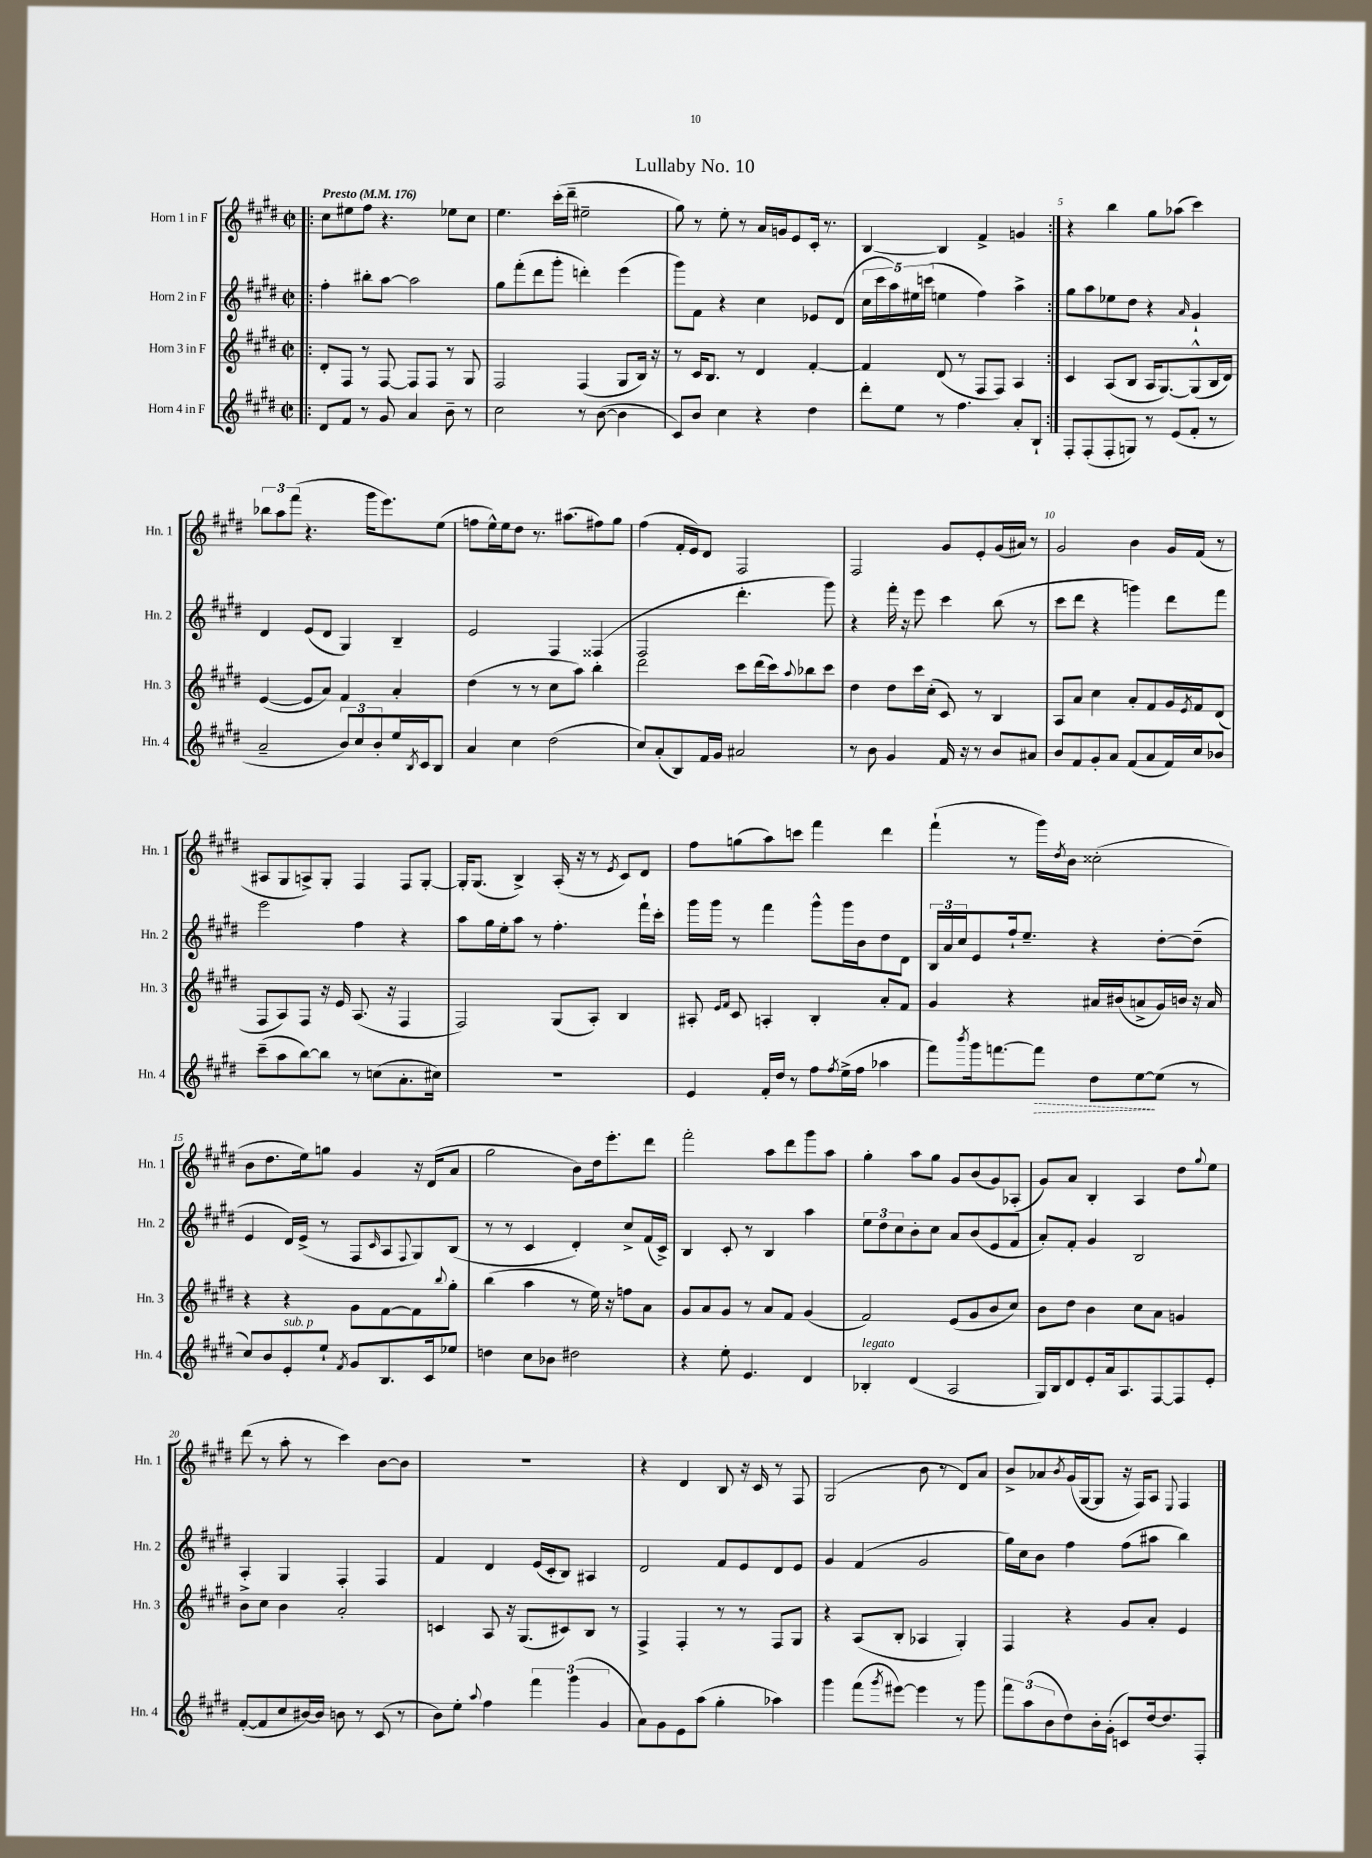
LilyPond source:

\header { title = "Lullaby No. 10" }
<<
\new StaffGroup <<
\new Staff = "s0" \with { instrumentName = "Horn 1 in F" shortInstrumentName = "Hn. 1" } {
    \clef treble \key e \major \defaultTimeSignature \time 2/2 \tempo "Presto" 4 = 176
    \repeat volta 2 { \bar ".|:" cis''8 eis''8 fis''8 r4. ees''8 cis''8 |
    e''4. cis'''16-.( dis'''16-- eis''2-- |
    gis''8) r8 e''8-. r8 a'16 g'16 e'8 cis'16-. r8. |
    b4~ b4 fis'4-> g'4 | }
    r4 b''4 gis''8 aes''8( cis'''4) |
    \tuplet 3/2 { bes''8 a''8 fis'''8( } r4. gis'''16 e'''8.) e''8( |
    f''8 e''16-^) e''16 dis''8 r8. ais''8.( fis''8) gis''8 |
    fis''4( fis'16-. e'16) dis'8 fis2 |
    fis2 gis'8 e'8-. gis'16( ais'16) r8 |
    gis'2 b'4 gis'16 fis'16( r8 |
    ais8 gis8 a8->) gis8-. fis4 fis8 gis8~-. |
    gis16-. gis8.( b4->) a16-.( r16 r8 \acciaccatura { e'8 } cis'8) dis'8 |
    fis''8 g''8( a''8) c'''8 fis'''4 dis'''4 |
    fis'''4-!( r8 gis'''16) \acciaccatura { dis''8 } b'16 cisis''2-.( |
    b'8 dis''8. e''16) g''8 gis'4 r16 dis'16( a'8 |
    gis''2 b'8) dis''16 e'''8.-. dis'''8 |
    fis'''2-. a''8 dis'''8 gis'''8 a''8 |
    gis''4-. a''8 gis''8 gis'8 b'8( gis'8) aes8-.( |
    gis'8) a'8 b4-. a4 dis''8 \appoggiatura { gis''8 } e''8 |
    dis'''8( r8 a''8-. r8 cis'''4) b'8~ b'8 |
    R1 |
    r4 dis'4 b8 r16 cis'16 r8 fis8 |
    gis2( b'8 r8 dis'8) a'8 |
    b'8-> aes'8 \acciaccatura { b'8 } gis'16( gis16~ gis8 r16 fis16) a8 \appoggiatura { e8 } fis4 \bar "|." |
}
\new Staff = "s1" \with { instrumentName = "Horn 2 in F" shortInstrumentName = "Hn. 2" } {
    \clef treble \key e \major \defaultTimeSignature \time 2/2
    \repeat volta 2 { \bar ".|:" fis''4-. bis''8-. a''8~ a''2 |
    gis''8 fis'''8-.( dis'''8 gis'''8-. d'''4-.) e'''4( |
    gis'''8) fis'8 r4 cis''4 ees'8 dis'8( |
    \tuplet 5/4 { cis''16 cis'''16 a''16) eis''16 c'''16( } e''4 fis''4) a''4-> | }
    gis''8 a''8 ees''8 dis''8 r4 \grace { a'16 } gis'4-! |
    dis'4 e'8( dis'8 gis4) b4-- |
    e'2 fis4 fisis4( |
    fis2 dis'''4.-. gis'''8) |
    r4 fis'''16-. r16 e'''8 cis'''4 b''8( r8 |
    cis'''8 dis'''8 r4 g'''4) dis'''8 fis'''8 |
    e'''2 fis''4 r4 |
    a''8 gis''16 e''16-. a''8 r8 fis''4.-. fis'''16-! cis'''16-. |
    gis'''16 gis'''16 r8 fis'''4 gis'''8-^ gis'''16 b'16 dis''8 dis'8 |
    \tuplet 3/2 { b16 a'16 cis''16 } e'8 fis''16-! e''8.-- r4 dis''8~-. dis''8--( |
    e'4 dis'16) e'16->( r8 fis8 \grace { cis'16 } a8 \appoggiatura { fis8 } gis8) b8( |
    r8 r8 cis'4 dis'4-.) cis''8-> fis'16( cis'16->) |
    b4 cis'8-. r8 b4 a''4 |
    \tuplet 3/2 { e''8 dis''8 cis''8 } b'8-. cis''8 a'8 b'8( e'8 fis'8 |
    a'8-.) fis'8-. gis'4 b2 |
    a4-. gis4 fis4-. fis4 |
    fis'4 dis'4 e'16( cis'16-. b8) ais4 |
    dis'2 fis'8 e'8 dis'8 e'8 |
    gis'4 fis'4( gis'2 |
    gis''16) cis''16 b'8 fis''4 fis''8( ais''8 b''4) \bar "|." |
}
\new Staff = "s2" \with { instrumentName = "Horn 3 in F" shortInstrumentName = "Hn. 3" } {
    \clef treble \key e \major \defaultTimeSignature \time 2/2
    \repeat volta 2 { \bar ".|:" dis'8-. fis8 r8 fis8~ fis8 fis8 r8 gis8 |
    fis2 fis4( gis8 b16) r16 |
    r8 cis'16 b8. r8 dis'4 fis'4~-. |
    fis'4 dis'8( r8 fis8 fis8) a4 | }
    cis'4 a8( b8 a16 gis8.~) gis8-^( b16 dis'16) |
    e'4~( e'8 a'8) fis'4 a'4-. |
    dis''4( r8 r8 cis''8 a''8) b''4-. |
    dis'''2 cis'''8 dis'''16( cis'''16) \appoggiatura { a''8 } bes''8 cis'''8 |
    dis''4 dis''8 cis'''16 cis''16-.( cis'8) r8 b4 |
    a8 a'8 cis''4 a'8-. fis'8 gis'16 \acciaccatura { e'8 } fis'16 dis'8( |
    fis8 a8) fis8 r16 e'16 a8.( r16 fis4 |
    fis2) gis8( a8-.) b4 |
    ais8-. \grace { e'16 fis'16 } cis'8 a4-. b4-. a'8-. fis'8 |
    gis'4 r4 ais'16 bis'16( a'8-> gis'16) b'16 r16 a'16 |
    r4 r4 gis'8 fis'8~ fis'8 \appoggiatura { b''8 } gis''8-. |
    b''4( a''4 r8 e''16) r16 f''8 a'8 |
    gis'8 a'8 gis'8 r8 a'8 fis'8 gis'4( |
    fis'2) e'8( gis'8 b'8 cis''8) |
    b'8 dis''8 b'4 cis''8 a'8 g'4 |
    b'8-> cis''8 b'4 a'2-. |
    c'4 a8 r16 gis8.( cis'8) b8 r8 |
    fis4-> fis4-. r8 r8 fis8 gis8 |
    r4 a8( b8-. aes4 gis4-.) |
    fis4 r4 gis'8 a'8-. e'4 \bar "|." |
}
\new Staff = "s3" \with { instrumentName = "Horn 4 in F" shortInstrumentName = "Hn. 4" } {
    \clef treble \key e \major \defaultTimeSignature \time 2/2
    \repeat volta 2 { \bar ".|:" dis'8 fis'8 r8 gis'8 a'4 b'8-- r8 |
    cis''2 r8 b'8~( b'4 |
    cis'8) b'8 cis''4 r4 dis''4 |
    dis'''8-. e''8 r8 fis''4. a'8-. b8-! | }
    fis8-. fis8-.( fis8-. g8) r8 e'8( fis'8-. r8 |
    a'2-- \tuplet 3/2 { b'8) cis''8 b'8-. } e''16 \acciaccatura { b8 } cis'16 b8 |
    a'4 cis''4 dis''2( |
    cis''8) a'8-.( b8) fis'16 gis'16 ais'2 |
    r8 b'8 gis'4 fis'16 r16 r8 b'8 ais'8 |
    b'8 fis'8 gis'8-. a'8 fis'8( a'8 fis'16) cis''16 bes'8 |
    cis'''8--( a''8 b''8~) b''8 r8 c''8( a'8.-. cis''16) |
    R1 |
    e'4 fis'16-. dis''16 r8 fis''8 \acciaccatura { fis''8 } e''16->( fis''16 aes''4 |
    fis'''8) \acciaccatura { b'''8 } gis'''16 f'''8.~ \once \override Hairpin.style = #'dashed-line f'''8\> dis''8 e''8~\! e''8( r8 |
    cis''8) b'8 e'8-.^\markup { \italic "sub. p" } e''8-! \acciaccatura { fis'8 } gis'8 b8. cis'16 ees''8 |
    d''4 cis''8 bes'8 dis''2 |
    r4 e''8-. e'4. dis'4 |
    bes4-.^\markup { \italic "legato" } dis'4( a2 |
    gis16) b16 dis'8 e'8-. a'16 a8. fis8~ fis8 e'8-. |
    fis'8~-.( fis'8 cis''8 bis'16~) bis'16 b'8 r8 cis'8( r8 |
    b'8) e''8-. \appoggiatura { a''8 } fis''4 \tuplet 3/2 { fis'''4 gis'''4( gis'4 } |
    a'8) gis'8 e'8 a''8( gis''4-. aes''4) |
    gis'''4 fis'''8( \acciaccatura { gis'''8 } eis'''8~) eis'''4 r8 gis'''8 |
    \tuplet 3/2 { fis'''8 a''8( b'8 } dis''8) b'16-. gis'16-.( c'8) dis''16~ dis''8. fis8-. \bar "|." |
}
>>
>>
\layout { \context { \Score \override BarNumber.break-visibility = ##(#f #t #t) barNumberVisibility = #(every-nth-bar-number-visible 5) } }
